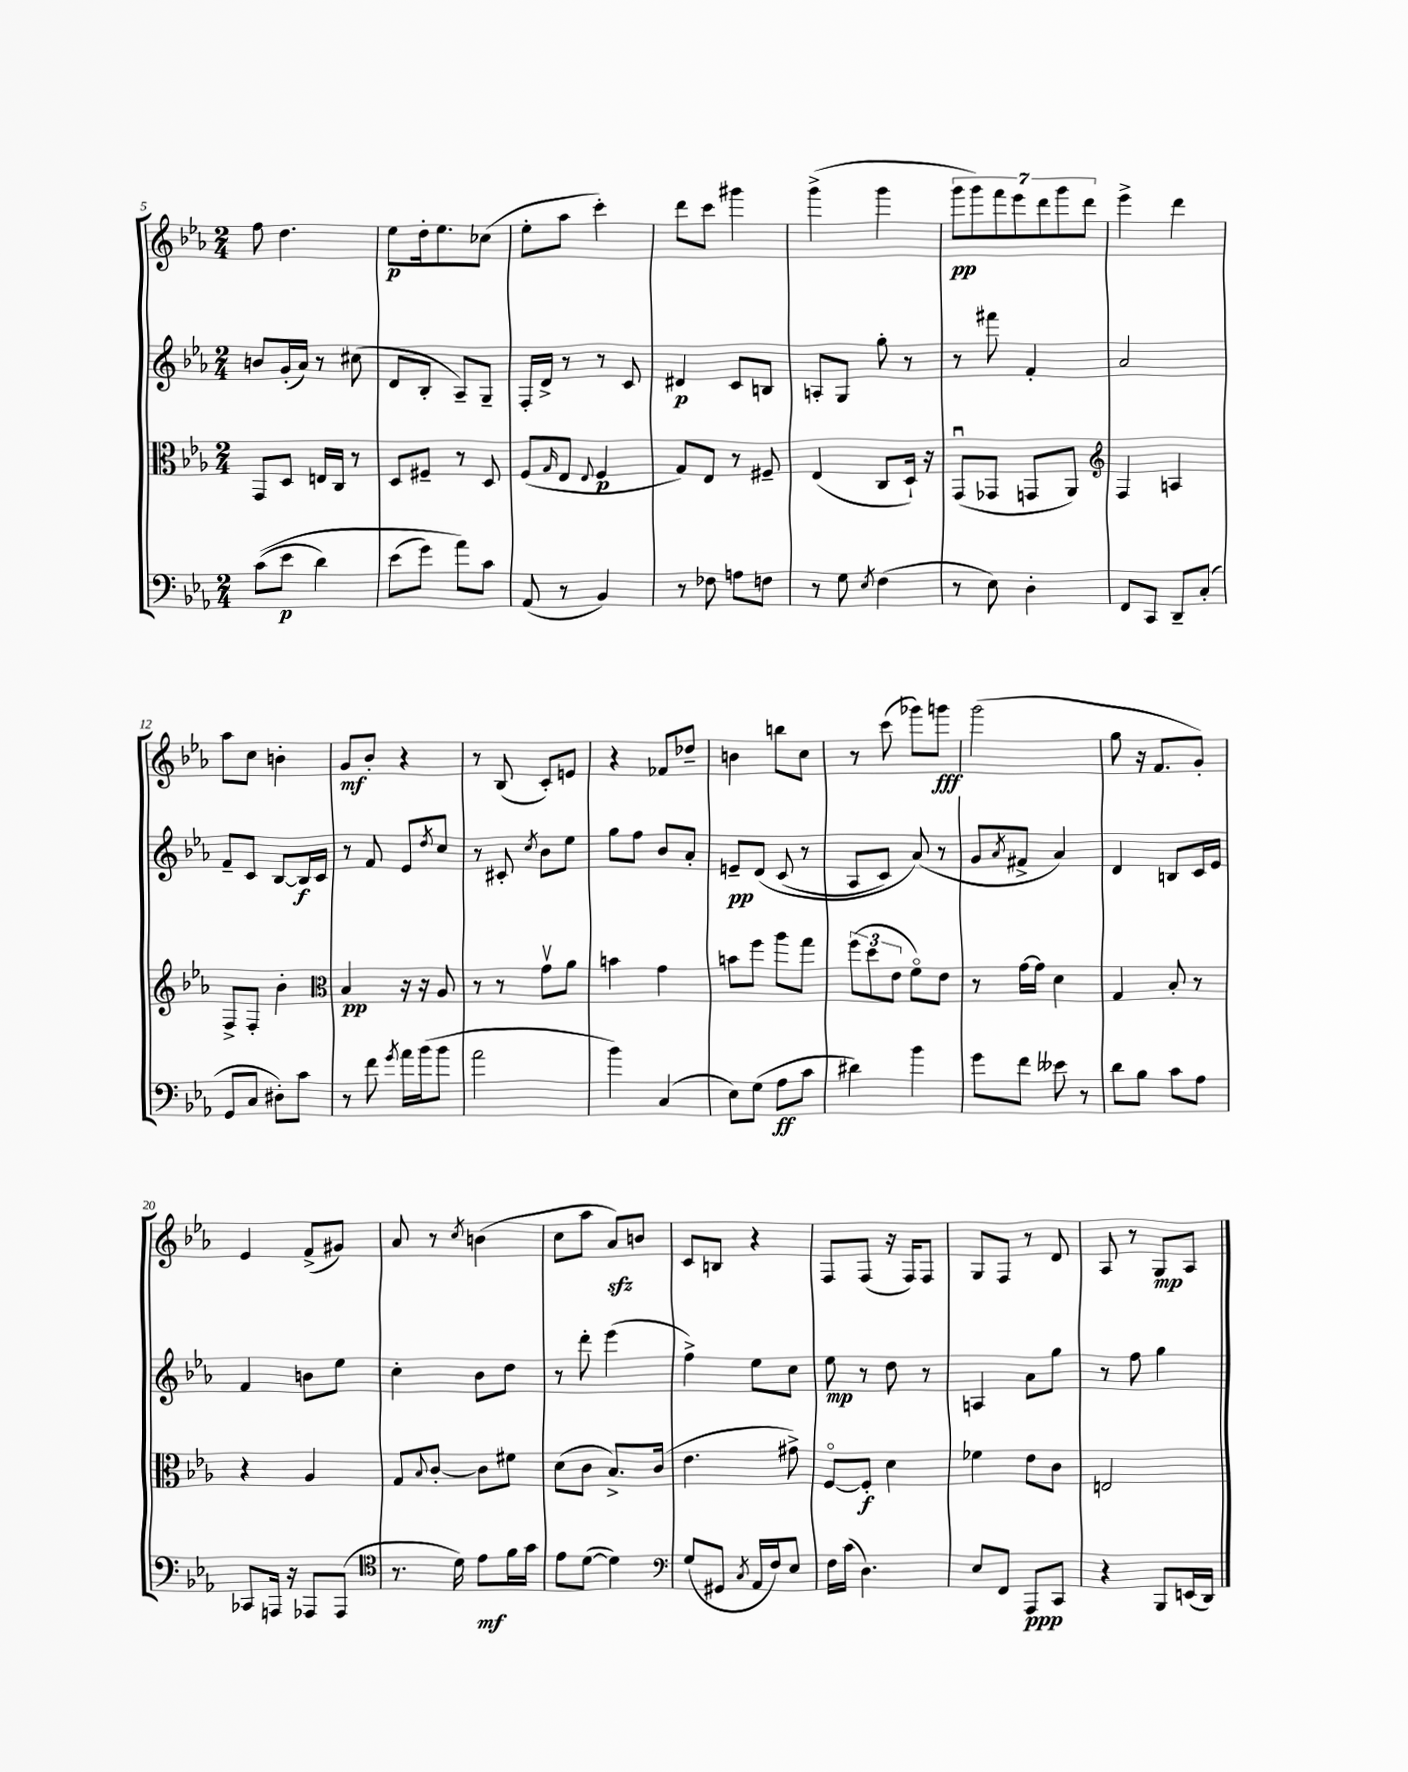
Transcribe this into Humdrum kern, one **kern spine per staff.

**kern	**kern	**kern	**kern
*staff4	*staff3	*staff2	*staff1
*clefF4	*clefC3	*clefG2	*clefG2
*k[b-e-a-]	*k[b-e-a-]	*k[b-e-a-]	*k[b-e-a-]
*M2/4	*M2/4	*M2/4	*M2/4
&((8c	8GG	8b	8ff
8e-	8D	(16g'	4.dd
.	.	16a-)	.
4d)	16E	8r	.
.	16C	.	.
.	8r	(8cc#	.
=	=	=	=
(8e-	8D	8d	8ee-
8g)	8F#~	8B-'	16dd'
.	.	.	8.ee-
8a-&)	8r	8A-~)	.
8c	8D	8G~	(8cc-
=	=	=	=
(8AA-	(8F	16F'	8ee-'
.	.	16d^	.
.	16qqG	.	.
8r	8E-	8r	8aa-
.	8qqE-	.	.
4BB-)	4F	8r	4ccc')
.	.	8c	.
=	=	=	=
8r	8G)	4d#	8ddd
8F-	8E-	.	8ccc
8A	8r	8c	4ggg#
8F	8F#~	8B	.
=	=	=	=
8r	(4E-	8A'	(4ggg^
8G	.	8G	.
8qE-	.	.	.
(4F	8C	8gg'	4ggg
.	16D`)	8r	.
.	16r	.	.
=	=	=	=
8r	(8GGu	8r	14ggg
.	.	.	14ggg)
8E-)	8GG-	8fff#	.
.	.	.	14fff
.	.	.	14eee-
4D'	8GG	4f'	.
.	.	.	14ddd
.	.	.	14ggg
.	8AA-)	.	.
.	.	.	14ddd
=	=	=	=
*	*clefG2	*	*
8FF	4F	2a-	4eee-^
8CC	.	.	.
8DD~	4A	.	4ddd
(8C'	.	.	.
=	=	=	=
8GG	8F^	8f~	8aa-
8C	8F'	8c	8cc
8D#')	4b-'	[8B-	4b'
8c	.	16B-]	.
.	.	16c	.
=	=	=	=
*	*clefC3	*	*
8r	4B-	8r	8g
8f	.	8f	8b-'
8qg	.	.	.
16a-	16r	8e-	4r
(16b-	16r	.	.
.	.	8qdd	.
8b-	8A-	8cc	.
=	=	=	=
2a-	8r	8r	8r
.	8r	8c#'	(8B-
.	.	8qcc	.
.	8gv	8b-	8c')
.	8a-	8ee-	8e
=	=	=	=
4b-)	4b	8gg	4r
.	.	8ff	.
(4C	4g	8b-	8f-
.	.	8a-'	8dd-~
=	=	=	=
8E-)	8b	8e~	4b
(8G	8ff	&(8d	.
8A-	8aa-	(8c	8bb
8c	8gg	8r	8cc
=	=	=	=
4d#)	(12ff	8A-	8r
.	12dd	.	.
.	.	8c)	(8ccc
.	12e-	.	.
4b-	8fo)	(8a-&)	8ggg-)
.	8e-	8r	8ggg
=	=	=	=
8g	8r	8g	(2ggg
.	.	8qa-	.
8f	[16g	8f#^	.
.	16g]	.	.
8e--	4d	4a-)	.
8r	.	.	.
=	=	=	=
8d	4G	4d	8gg
8B-	.	.	16r
.	.	.	8.f
8c	8B-'	8B	.
8A-	8r	16c	8g')
.	.	16e-	.
=	=	=	=
8CC-	4r	4f	4e-
16AAA	.	.	.
16r	.	.	.
8AAA-	4A-	8b	(8f^
(8AAA-	.	8ee-	8g#)
=	=	=	=
*clefC4	*	*	*
8.r	8G	4cc'	8a-
.	8qqB-	.	.
.	[8c'	.	8r
16d)	.	.	.
.	.	.	8qcc
8e-	8c]	8b-	(4b
16f	8f#	8dd	.
16g	.	.	.
=	=	=	=
8e-	(8d	8r	8cc
([8d	8c	8ddd'	8aa-
4d])	8.B-^)	(4eee-	8a-)
.	.	.	8b
.	(16c	.	.
=	=	=	=
*clefF4	*	*	*
(8G	4.e-	4ff^)	8c
8GG#	.	.	8B
8qC	.	.	.
16AA-	.	8ee-	4r
16F)	.	.	.
8E-	8g#^)	8cc	.
=	=	=	=
16F	[8Fo	8ee-	8F
(16c	.	.	.
4.D)	8F']	8r	(8F
.	4d	8dd	16r
.	.	.	16F)
.	.	8r	8F
=	=	=	=
8E-	4f-	4A	8G
8FF	.	.	8F
8AAA-	8e-	8a-	8r
8CC	8c	8gg	8d
=	=	=	=
4r	2E	8r	8A-
.	.	8ff	8r
8BBB-	.	4gg	8G
(16EE	.	.	8A-
16DD)	.	.	.
==	==	==	==
*-	*-	*-	*-
